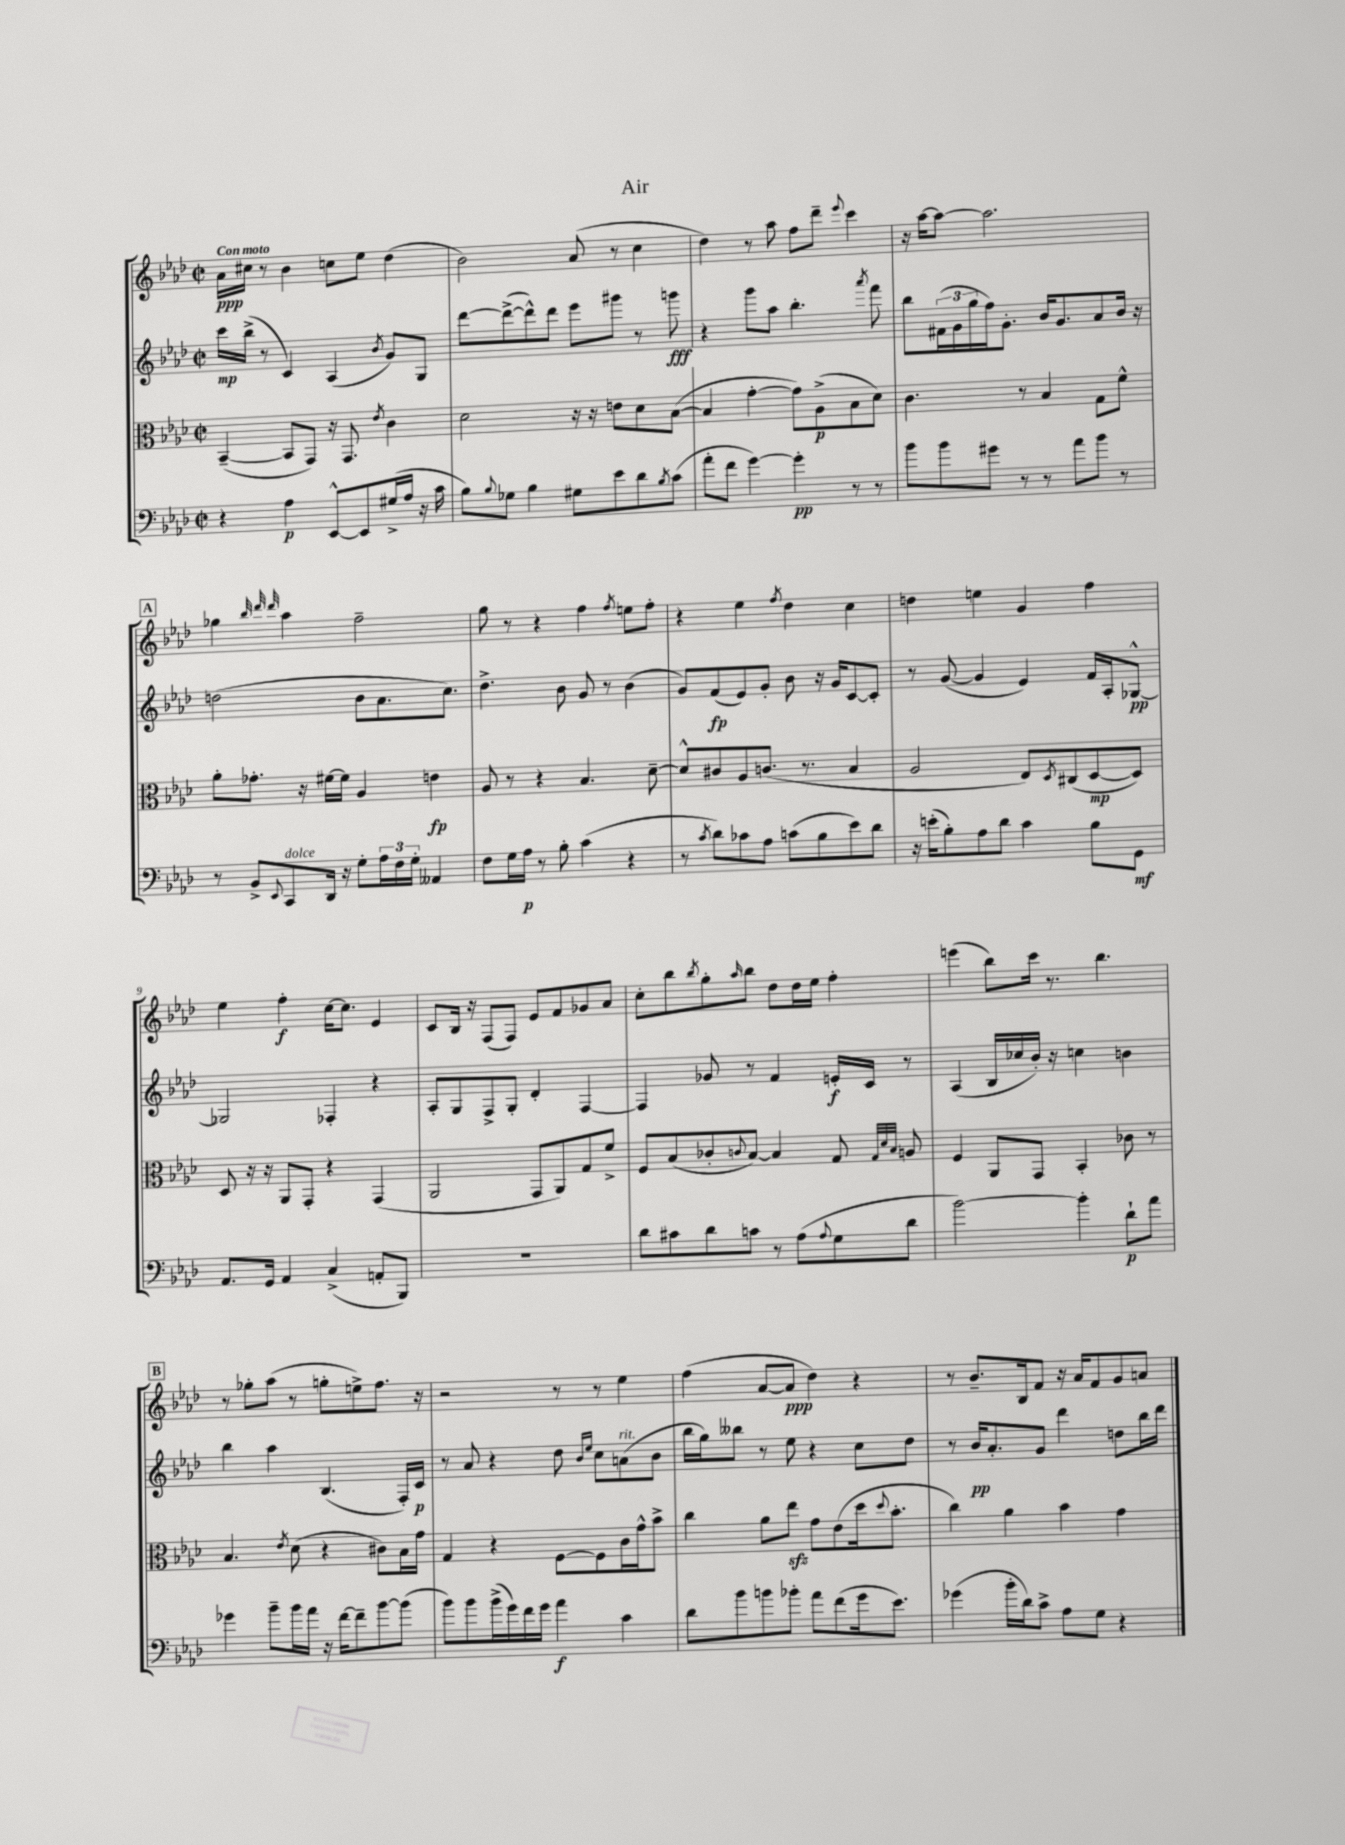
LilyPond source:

\header { title = "Air" }
<<
\new StaffGroup <<
\new Staff = "s0" {
    \clef treble \key aes \major \defaultTimeSignature \time 2/2 \tempo "Con moto"
    aes'16\ppp cis''16 r8 bes'4 c''8 ees''8 des''4( |
    bes'2) aes'8( r8 c''4 |
    des''4) r8 aes''8 f''8 des'''8-- \appoggiatura { ees'''8 } c'''4 |
    r16 aes''16~ aes''8~ aes''2. |
    \mark \markup { \box "A" } ges''4 \grace { bes''32 des'''32 des'''32 } aes''4 f''2-- |
    g''8 r8 r4 f''4 \acciaccatura { f''8 } e''8 f''8-. |
    r4 ees''4 \acciaccatura { f''8 } des''4 c''4 |
    d''4 e''4 g'4 f''4 |
    ees''4 f''4-.\f c''16~ c''8. ees'4 |
    c'8 bes16 r16 f8( f8) ees'8 f'8 ges'8 aes'8 |
    c''8-. bes''8 \acciaccatura { bes''8 } g''8-. \grace { aes''16 } bes''8 des''8 des''16 ees''16 f''4-. |
    e'''4( bes''8) c'''16 r8. bes''4. |
    \mark \markup { \box "B" } r8 ges''8-. aes''8( r8 g''8-. e''8->) f''8. r16 |
    r2 r8 r8 ees''4 |
    f''4( aes'8~ aes'8\ppp des''4) r4 |
    r8 bes'8.-- bes16 f'8 r16 aes'16 f'8 g'8 a'8 \bar "|." |
}
\new Staff = "s1" {
    \clef treble \key aes \major \defaultTimeSignature \time 2/2
    c'''16\mp bes''16->( r8 c'4) aes4( \acciaccatura { bes'8 } g'8) g8 |
    des'''8~ des'''8~->( des'''8-^) des'''8 ees'''8 gis'''8 r8 g'''8\fff |
    r4 g'''8 aes''8 bes''4.-. \acciaccatura { aes'''8 } f'''8 |
    bes''8 \tuplet 3/2 { fis'16( g'16 g''16 } f''16) g'8.-. bes'16 g'8. aes'8 bes'16 r16 |
    \mark \markup { \box "A" } d''2( bes'8 aes'8. c''8.) |
    des''4.-> bes'8 g'8 r8 bes'4( |
    g'8) f'8\fp( ees'8) g'8-. bes'8 r16 g'16 c'8~ c'8-. |
    r8 g'8~( g'4 ees'4) f'16 aes16-. ges8~-^\pp |
    ges2 fes4-. r4 |
    aes8-. g8 f8-> g8-. des'4-. f4~ |
    f4 ges'8 r8 f'4 e'16-.\f c'16 r8 |
    aes4( bes16 ces''16 bes'16-.) r16 c''4 b'4 |
    \mark \markup { \box "B" } bes''4 aes''4 bes4.( f16-.) c'16\p |
    r8 aes'8 r4 des''8 \grace { bes'16 ees''16 } c''8 a'8^\markup { \italic "rit." }( bes'8 |
    bes''16 g''16) beses''8 r8 ees''8 r4 c''8 des''8 |
    r8 bes'16\pp aes'8.-. g'8 des'''4 d''8 bes''16 des'''16 \bar "|." |
}
\new Staff = "s2" {
    \clef alto \key aes \major \defaultTimeSignature \time 2/2
    bes,4~--( bes,8 g,8) r16 g,8. \acciaccatura { ees'8 } c'4 |
    des'2 r16 r16 e'8 des'8 bes8~( |
    bes4 g'4~-. g'8) aes8->\p( bes8 des'8) |
    c'4. r8 bes4 g8 f'8-^ |
    \mark \markup { \box "A" } aes'8-. ges'8.-. r16 fis'16~ fis'16 aes4 e'4\fp |
    aes8 r8 r4 bes4. des'8~-- |
    des'8-^ cis'8 aes8 c'8.( r8. bes4 |
    aes2 ees8) \acciaccatura { des8 } cis8( des8~\mp des8) |
    des8 r16 r16 aes,8 g,8-. r4 g,4( |
    aes,2 g,8 aes,8) g8 f'8-> |
    f8 bes8( ces'8-. \appoggiatura { c'8 } bes8~) bes4 g8 \grace { g32 des'32 bes32 } a8 |
    f4 aes,8 g,8 bes,4-. ces'8 r8 |
    \mark \markup { \box "B" } bes4. \acciaccatura { ees'8 } des'8( r4 cis'8) bes16 g'16 |
    g4 r4 f8~ f8 c'16 g'16-^ bes'8-> |
    c''4 aes'8 ees''8\sfz g'8 ees'8( des''16 \appoggiatura { des''8 } bes'8.-. |
    c''4) aes'4 bes'4 g'4 \bar "|." |
}
\new Staff = "s3" {
    \clef bass \key aes \major \defaultTimeSignature \time 2/2
    r4 aes4\p ees,8~-^ ees,8 gis16->( aes16 r16 c'16 |
    bes8) \appoggiatura { bes8 } ges8 bes4 gis8 ees'8 des'8 \acciaccatura { bes8 } c'8( |
    aes'8-. f'8 g'4~) g'4-.\pp r8 r8 |
    bes'8 bes'8 gis'8 r8 r8 aes'8 bes'8 r8 |
    \mark \markup { \box "A" } r8 bes,8-> \appoggiatura { ees,8 } c,8^\markup { \italic "dolce" } des,16 r16 g8-. \tuplet 3/2 { aes16 f16 g16-. } aeses,4 |
    f8 g16 aes16\p r8 bes8-. c'4( r4 |
    r8 \acciaccatura { c'8 } des'8) ces'8 aes8 c'8( bes8 ees'8) des'8 |
    r16 e'16-.( bes8-.) aes8 des'8 c'4 bes8 g,8\mf |
    aes,8. g,16 aes,4 c4->( a,8-. bes,,8) |
    R1 |
    des'8 cis'8 des'8 c'8 r8 aes8( \appoggiatura { aes8 } g8 des'8 |
    bes'2~) bes'4-. des'8-!\p aes'8 |
    \mark \markup { \box "B" } ges'4 bes'8-- bes'16 aes'16 r16 f'16~ f'8-- bes'8~ bes'8( |
    bes'8) bes'8 bes'16->( g'16) f'16 g'16 aes'4\f c'4 |
    des'8 bes'8 b'8 bes'8-. aes'8 f'8( g'16 ees'8.) |
    ges'4( bes'16-. des'16) c'8-> aes8 g8 r4 \bar "|." |
}
>>
>>
